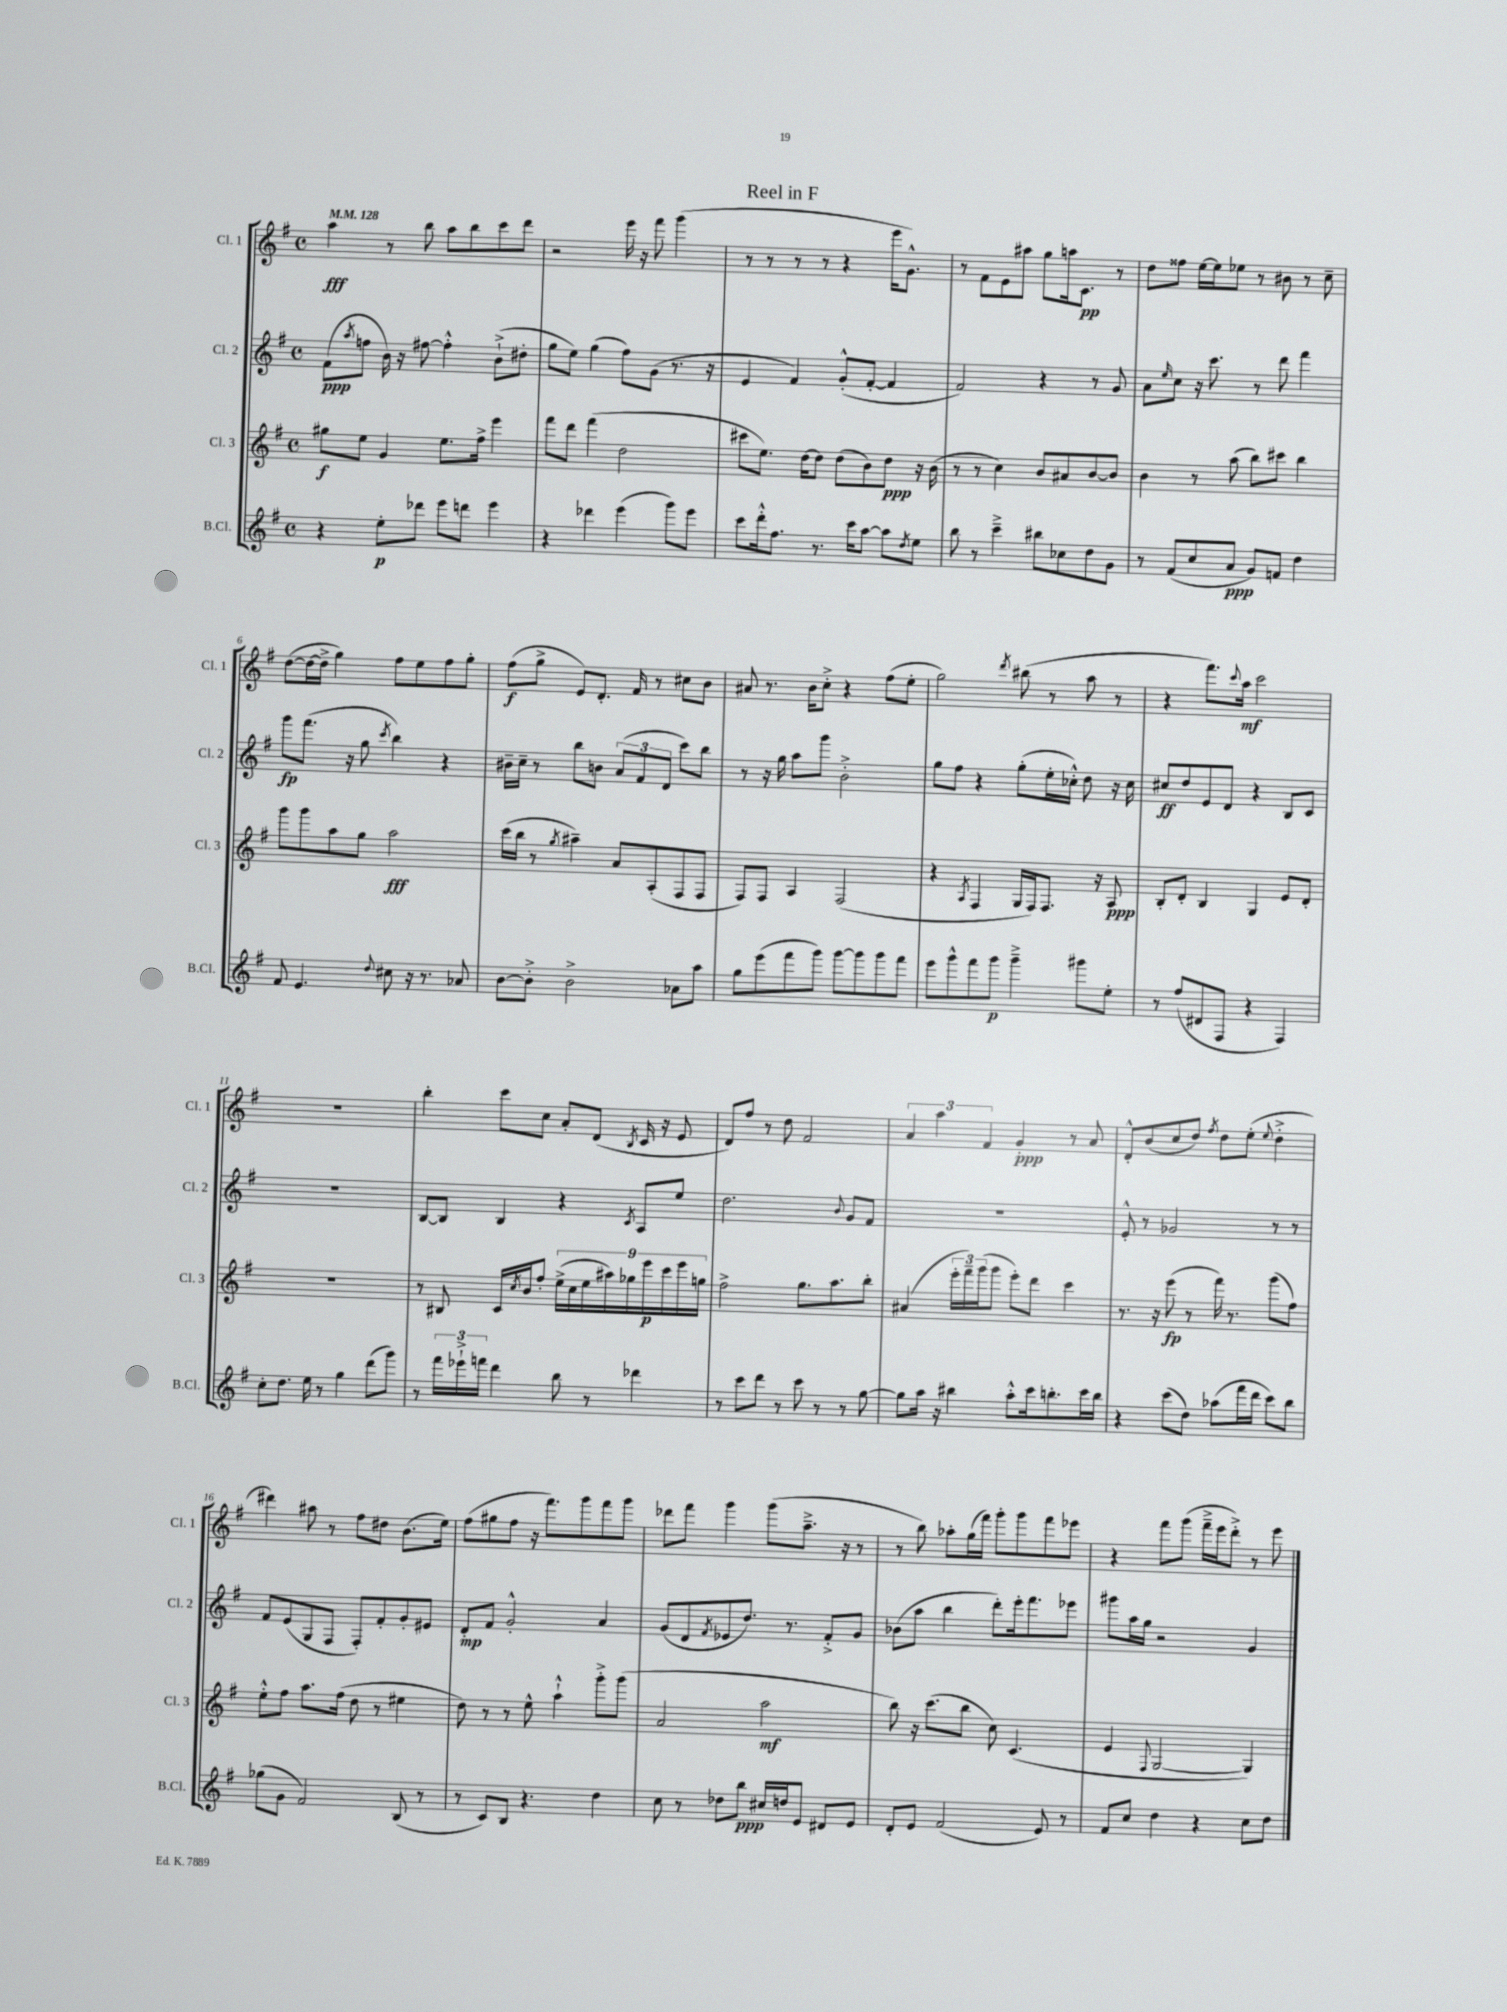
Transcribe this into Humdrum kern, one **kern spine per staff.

**kern	**kern	**kern	**kern
*staff4	*staff3	*staff2	*staff1
*clefG2	*clefG2	*clefG2	*clefG2
*k[f#]	*k[f#]	*k[f#]	*k[f#]
*M4/4	*M4/4	*M4/4	*M4/4
*met(c)	*met(c)	*met(c)	*met(c)
*MM128	*MM128	*MM128	*MM128
4r	8gg#	(8f#	4aa
.	.	8qaa	.
.	8ee	8ff	.
8ee'	4g	16b)	8r
.	.	16r	.
8ddd-	.	[8ff#	8bb
8eee	8.ee	4ff#'^^]	8aa
8ddd	.	.	8bb
.	16ff#^	.	.
4eee	4eee	(8b`^	8ccc
.	.	8dd#'	8ddd
=	=	=	=
4r	8fff#	8gg	2r
.	8ddd	8ee)	.
4ddd-	(4fff#	(4gg	.
(4eee	2dd	8ff#)	16eee
.	.	.	16r
.	.	(8g	8fff#
8ggg)	.	8.r	(4ggg
8eee	.	.	.
.	.	16r	.
=	=	=	=
8ccc	8ccc#	4e	8r
16ddd'^^	8.ee)	.	8r
8.ff#	.	.	.
.	.	4f#)	8r
.	[16dd	.	.
8.r	8dd]	.	8r
.	(8dd	(8g'^^	4r
16ccc	.	.	.
[8aa	8b)	[8f#'	.
8aa]	8dd	4f#]	16eee
.	.	.	8.g^^)
8qdd	.	.	.
8ee	16r	.	.
.	(16b	.	.
=	=	=	=
8bb	8r	2f#)	8r
8r	8r	.	8f#
4ccc~^	4cc)	.	8e
.	.	.	8aa#
8bb#	8b	4r	8gg
8cc-	8a#	.	16aa
.	.	.	8.c
8dd	[8b	8r	.
8g	8b]	8g	8r
=	=	=	=
8r	4b	8a	8dd
.	.	16qqee	.
(8f#	.	8cc	8ff##
8cc	8r	16r	[16ee
.	.	8.ccc	16ee]
8a	(8aa	.	8ee-
8g)	8bb)	8r	8r
8f	8ccc#	8ddd	8b#
4dd	4bb	4fff#	8r
.	.	.	8cc~
=	=	=	=
8f#	8ggg	8ggg	([8dd
4.e	8ggg	(8.fff#	16dd_
.	.	.	16dd^]
.	8aa	.	4gg)
.	.	16r	.
.	8gg	8gg	.
8qqdd	.	8qccc	.
8cc#	2aa	4bb)	8ff#
16r	.	.	8ee
8.r	.	.	.
.	.	4r	8ff#
8a-	.	.	8gg'
=	=	=	=
[8b	(16ccc	16b#~	(8ff#
.	16bb	16cc~	.
8b'^]	8r	8r	8gg^
.	8qgg	.	.
2b^	4aa#~)	8bb	8e)
.	.	8b	8.d'
.	8a	(12a	.
.	.	.	16f#
.	.	12f#	.
.	(8A'	.	8r
.	.	12d	.
8a-	8F#	8ccc)	8cc#
8aa	8F#	8bb	8b
=	=	=	=
8gg	8F#)	8r	8a#
(8eee	8F#	16r	8.r
.	.	16gg	.
8fff#	4A	8aa	.
.	.	.	16b
8ggg)	.	8ggg	8cc'^
[8ggg	(2F#	2b'^	4r
8ggg]	.	.	.
8ggg	.	.	(8ff#
8fff#	.	.	8ee'
=	=	=	=
8eee	4r	8gg	2gg)
8ggg^^	.	8ff#	.
.	8qA	.	.
8fff#	4F#	4r	.
8ggg	.	.	.
.	.	.	8qddd
4ggg~^	16G	(8gg'	(8bb#
.	16F#)	.	.
.	8.F#	16ee'	8r
.	.	16cc-'^^)	.
8ggg#	.	8dd	8aa
.	16r	.	.
8ee'	8A	16r	8r
.	.	16cc-	.
=	=	=	=
8r	8B'	8cc#	4r
(8ff#	8d'	8dd	.
8d#	4B	8e	8.fff#)
8F#	.	8d	.
.	.	.	8qqccc
.	.	.	16aa
4r	4G	4r	2ccc
4F#)	8e	8B	.
.	8d'	8c	.
=	=	=	=
8cc'	1r	1r	1r
8.dd	.	.	.
16ee	.	.	.
8r	.	.	.
4gg	.	.	.
(8ddd	.	.	.
8ggg)	.	.	.
=	=	=	=
8r	8r	[8B	4bb'
24fff#	8B#	8B]	.
24eee-`^	.	.	.
24fff	.	.	.
4ddd	16c	4B	8ccc
.	8qcc	.	.
.	16b	.	.
.	8ff#'	.	8cc
8bb	(18ee^	4r	8a'
.	18cc	.	.
.	18ee	.	.
8r	.	.	(8d
.	18aa#)	.	.
.	18gg-	.	.
.	.	8qc	8qB
4ddd-	.	8A	16c
.	18eee	.	.
.	.	.	16r
.	18ccc	.	.
.	.	8ee	8e
.	18eee	.	.
.	18gg	.	.
=	=	=	=
8r	2ff#^	2.dd	8d)
8ccc	.	.	8ff#
8ddd	.	.	8r
8r	.	.	8dd
8ccc	8.gg	.	2f#
8r	.	.	.
.	8.aa	.	.
.	.	8qqb	.
8r	.	8g	.
[8gg	8bb'	8f#	.
=	=	=	=
8gg]	(4a#	1r	6a
16aa	.	.	.
.	.	.	6aa
16r	.	.	.
4bb#	24eee'	.	.
.	24fff#~)	.	.
.	(24ggg	.	6f#
.	8ggg	.	.
8aa'^^	8eee')	.	4g'
16ccc	8ddd	.	.
8.bb'	.	.	.
.	4ccc	.	8r
16ccc	.	.	8a
16bb	.	.	.
=	=	=	=
4r	8.r	8e'^^	8d'^^
.	.	8r	(8b
.	16r	.	.
(8ccc	(8eee	2g-	8cc
8dd)	8r	.	8dd)
.	.	.	8qff#
(8aa-	16fff#)	.	8dd
.	8.r	.	.
16fff#	.	.	(8ee'
16ddd	.	.	.
.	.	.	8qqee
8ccc)	(8ggg	8r	4dd'^
8bb	8ff#)	8r	.
=	=	=	=
(8gg-	8ee'^^	8f#	4ddd#)
8g	8ff#	(8e	.
2f#)	8.aa	8G	8aa#
.	.	8F#	8r
.	(16ff#	.	.
.	8dd	8F#')	8ff#
.	8r	8f#'	8dd#
(8B	4ee#	8g'	(8.b
8r	.	8e#	.
.	.	.	16ee)
=	=	=	=
8r	8dd)	8d'	(8ff#
8c)	8r	8f#	8gg#
8B	8r	2g'^^	8ff#
4.r	8ee^^	.	16r
.	.	.	8.fff#)
.	4aa`^^	.	.
.	.	.	8ggg
4dd	8ggg'^	4a	8fff#
.	(8ggg	.	8ggg
=	=	=	=
8cc	2a	(8g	8ddd-
8r	.	8d	8fff#
.	.	8qf#	.
8dd-	.	8e-	4ggg
8bb	.	8.dd)	.
16cc#	2aa	.	(8ggg
16dd	.	8.r	.
8e	.	.	8.aa~^
8d#	.	8f#'^	.
.	.	.	16r
8e	.	8g	8r
=	=	=	=
8d'	8bb)	(8b-	8r
8e	16r	8aa	8bb)
.	(8.ccc	.	.
(2f#	.	4bb	8aa-'
.	8bb	.	(16gg
.	.	.	16fff#)
.	8cc)	8ddd')	8ggg'
.	(4.c	16eee'	8ggg
.	.	8.fff#	.
8e)	.	.	8fff#
8r	.	8eee-	8eee-
=	=	=	=
8f#	4e	8ggg#	4r
8cc	.	16aa	.
.	.	16gg	.
.	8qqF#	.	.
4dd	[2G	2r	8fff#
.	.	.	(8ggg
4r	.	.	16fff#~^
.	.	.	16eee
.	.	.	8ddd'^)
8cc	4G])	4g	8r
8dd	.	.	8eee
==	==	==	==
*-	*-	*-	*-
